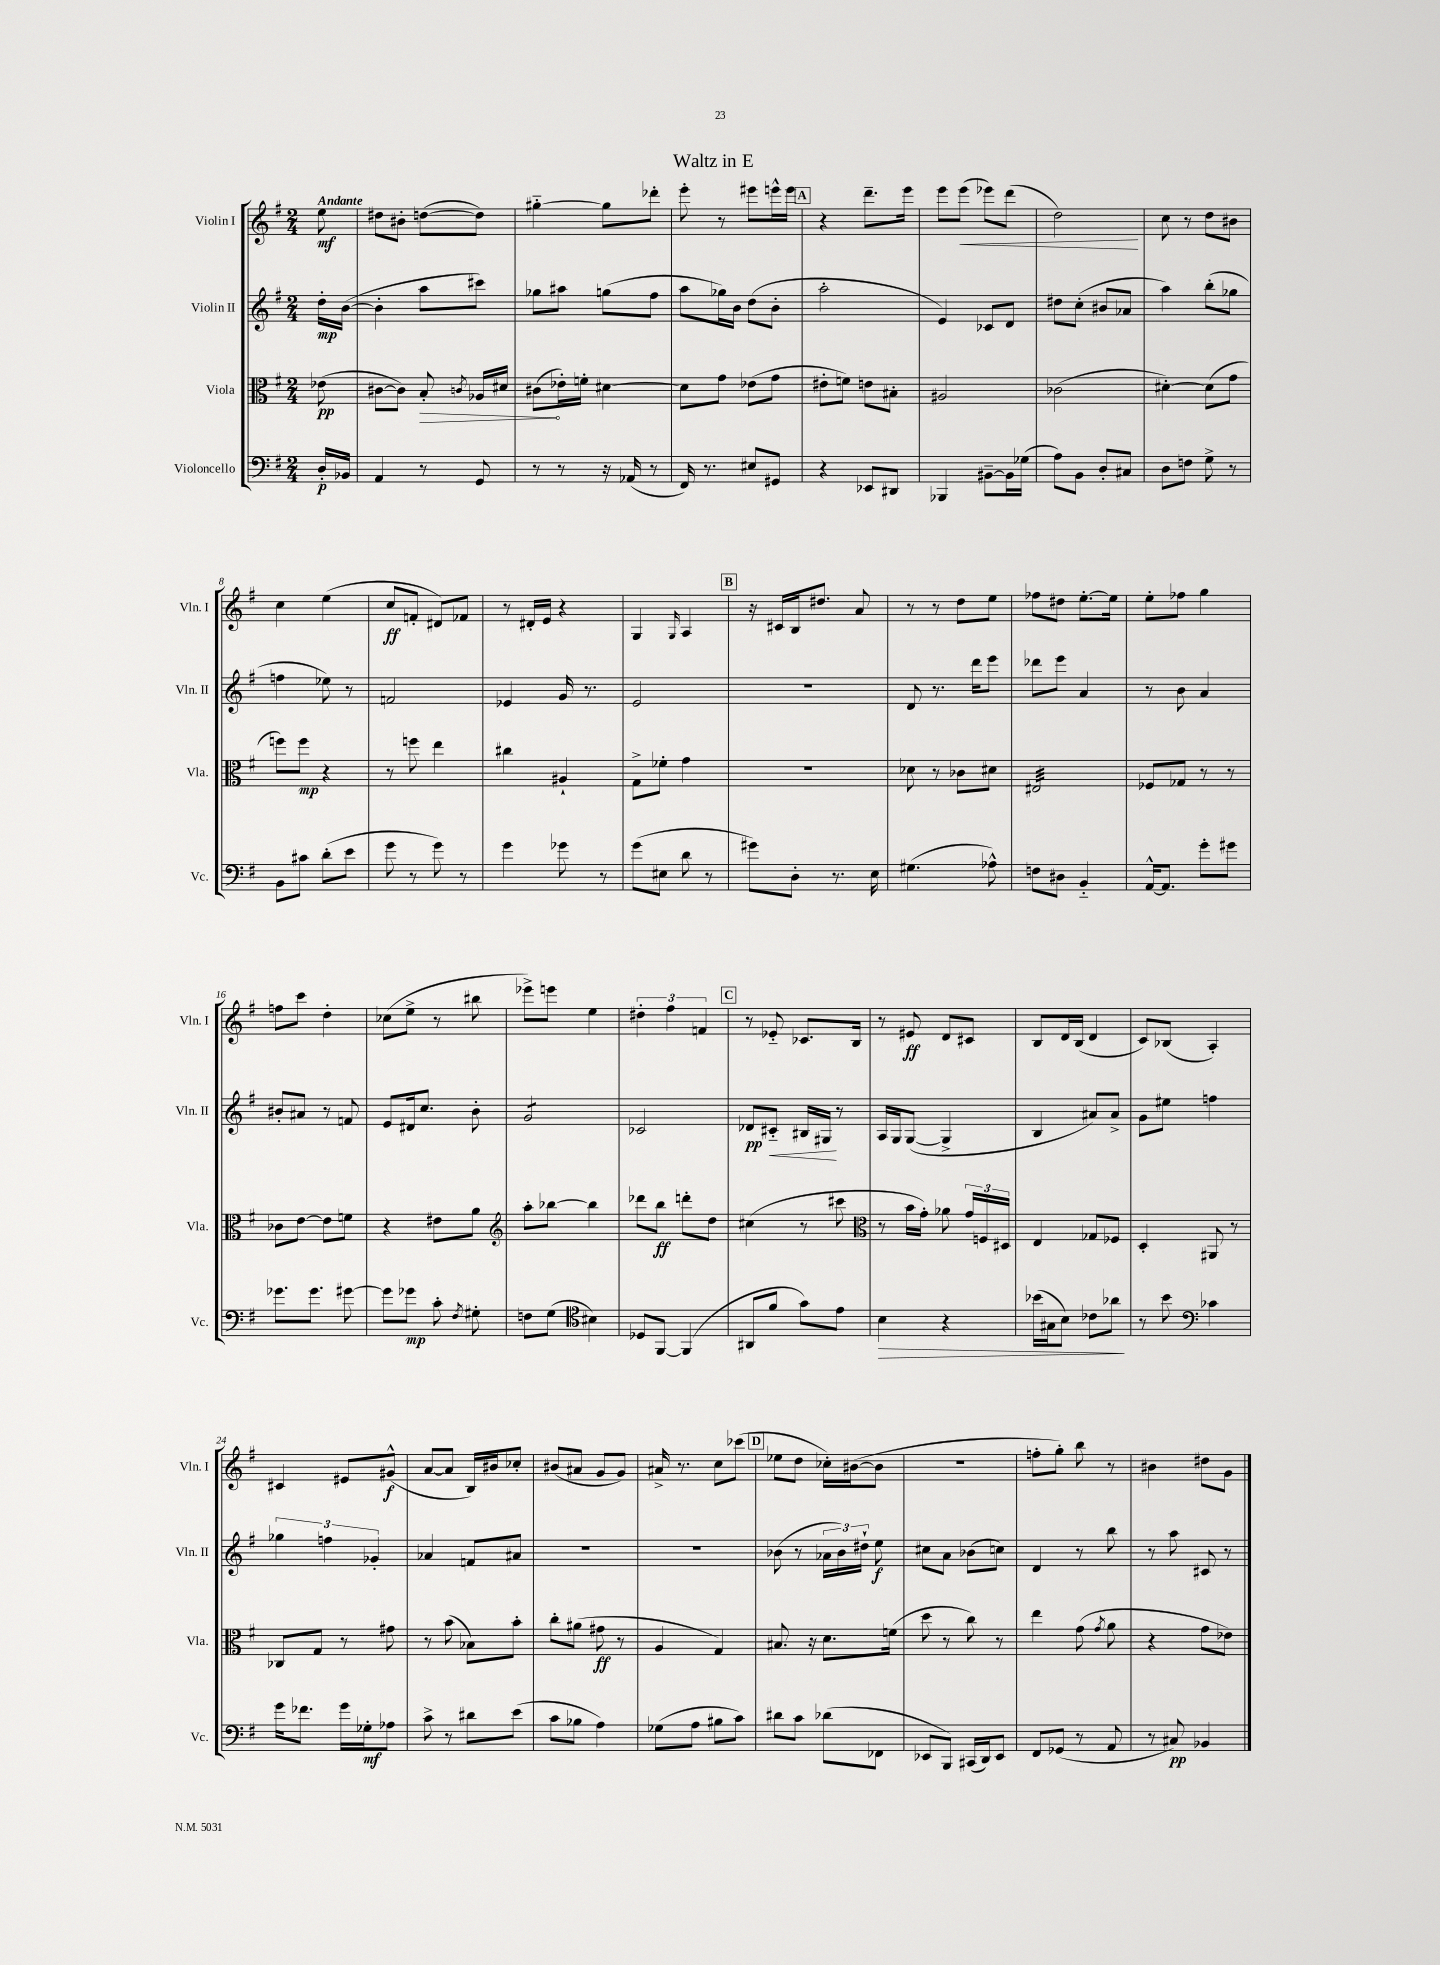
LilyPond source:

\header { title = "Waltz in E" }
<<
\new StaffGroup <<
\new Staff = "s0" \with { instrumentName = "Violin I" shortInstrumentName = "Vln. I" } {
    \clef treble \key g \major \numericTimeSignature \time 2/4 \partial 8 \tempo "Andante"
    \autoBeamOff e''8\mf |
    dis''8[ bis'8]-. d''8[~( d''8]) |
    gis''4~-_ gis''8[ des'''8]-. |
    e'''8-. r8 eis'''8[ e'''16-^ e'''16] |
    \mark \markup { \box "A" } r4 d'''8.[-- e'''16] |
    e'''8[ e'''8]\<( ees'''8[) d'''8]( |
    d''2\!) |
    c''8 r8 d''8[ bis'8] |
    c''4 e''4( |
    c''8[\ff f'8]-. dis'8[) fes'8] |
    r8 dis'16[-. e'16] r4 |
    g4 \grace { g16 } a4 |
    \mark \markup { \box "B" } r16 cis'16[ b16 dis''8.] a'8 |
    r8 r8 d''8[ e''8] |
    fes''8[ dis''8] e''8.[~-. e''16] |
    e''8[-. fes''8] g''4 |
    f''8[ c'''8] d''4-. |
    ces''8[( e''8]-> r8 bis''8 |
    ees'''8[->) e'''8] e''4 |
    \tuplet 3/2 { dis''4-. fis''4 f'4 } |
    \mark \markup { \box "C" } r8 ees'8-_ ces'8.[ b16] |
    r8 eis'8\ff d'8[ cis'8] |
    b8[ d'16 b16]( d'4 |
    c'8[) bes8]( a4-.) |
    cis'4 eis'8[ gis'8]-^\f( |
    a'8[~ a'8] b16[) bis'16 ces''8]-. |
    bis'8[( ais'8] g'8[ g'8]) |
    ais'16-> r8. c''8[ ces'''8]( |
    \mark \markup { \box "D" } ees''8[ d''8] ces''16[-.) bis'16~( bis'8] |
    R2 |
    f''8[-. g''8]-.) b''8 r8 |
    bis'4 dis''8[ g'8] \bar "|." |
}
\new Staff = "s1" \with { instrumentName = "Violin II" shortInstrumentName = "Vln. II" } {
    \clef treble \key g \major \numericTimeSignature \time 2/4 \partial 8
    \autoBeamOff d''16[-.\mp b'16]~( |
    b'4-. a''8[ cis'''8]) |
    ges''8[ ais''8] g''8[( fis''8] |
    a''8[ ges''16) b'16] d''8[( b'8]-. |
    \mark \markup { \box "A" } a''2-. |
    e'4) ces'8[ d'8] |
    dis''8[ c''8]-.( bis'8[ aes'8] |
    a''4) b''8[-.( ges''8] |
    f''4 ees''8) r8 |
    f'2 |
    ees'4 g'16 r8. |
    e'2 |
    \mark \markup { \box "B" } R2 |
    d'8 r8. d'''16[ e'''8] |
    des'''8[ e'''8] a'4 |
    r8 b'8 a'4 |
    bis'8[-. ais'8] r8 f'8 |
    e'8[ dis'16 c''8.] b'8-. |
    g'2:8 |
    ces'2 |
    \mark \markup { \box "C" } des'8[\pp cis'8]-_\< bis16[ gis16]\! r8 |
    a16[ g16 g8]~( g4-> |
    b4 ais'8[) ais'8]-> |
    g'8[ eis''8] f''4 |
    \tuplet 3/2 { ges''4 f''4 ges'4-. } |
    aes'4 f'8[ ais'8] |
    r2 |
    R2 |
    \mark \markup { \box "D" } bes'8( r8 \tuplet 3/2 { aes'16[ bes'16) dis''16]-! } e''8\f |
    cis''8[ a'8] bes'8[( c''8]) |
    d'4 r8 b''8 |
    r8 a''8 cis'8 r8 \bar "|." |
}
\new Staff = "s2" \with { instrumentName = "Viola" shortInstrumentName = "Vla." } {
    \clef alto \key g \major \numericTimeSignature \time 2/4 \partial 8
    \autoBeamOff ees'8\pp( |
    cis'8[~ cis'8]) \once \override Hairpin.circled-tip = ##t b8-.\> \acciaccatura { c'8 } aes16[ dis'16] |
    cis'8[\!( ees'16-.) f'16]-. dis'4~ |
    dis'8[ g'8] ees'8[( g'8] |
    \mark \markup { \box "A" } eis'8[-. f'8]) e'8[ bis8]-. |
    ais2 |
    ces'2( |
    dis'4~-.) dis'8[( g'8] |
    f''8[) f''8]\mp r4 |
    r8 f''8 e''4 |
    cis''4 ais4-! |
    g8[-> fes'8]-. g'4 |
    \mark \markup { \box "B" } R2 |
    des'8 r8 ces'8[ dis'8] |
    eis2:32 |
    fes8[ ges8] r8 r8 |
    ces'8[ e'8]~ e'8[ f'8] |
    r4 eis'8[ a'8] |
    \clef treble a''8[-. bes''8]~ bes''4 |
    des'''8[ b''8]\ff d'''8[-. d''8] |
    \mark \markup { \box "C" } cis''4( r8 cis'''8 |
    \clef alto r8 b'16[ g'16]-.) aes'8 \tuplet 3/2 { g'16[ f16 dis16] } |
    e4 ges8[ fes8] |
    d4-. ais,8 r8 |
    ces8[ g8] r8 gis'8 |
    r8 b'8( bes8[) b'8]-. |
    c''8[-. ais'8]( gis'8\ff r8 |
    a4 g4) |
    \mark \markup { \box "D" } bis8. r16 d'8.[ f'16]( |
    d''8 r8 c''8) r8 |
    e''4 g'8( \acciaccatura { g'8 } a'8 |
    r4 g'8[ ees'8]) \bar "|." |
}
\new Staff = "s3" \with { instrumentName = "Violoncello" shortInstrumentName = "Vc." } {
    \clef bass \key g \major \numericTimeSignature \time 2/4 \partial 8
    \autoBeamOff d16[-.\p bes,16] |
    a,4 r8 g,8 |
    r8 r8 r16 aes,16( r8 |
    fis,16) r8. eis8[ gis,8] |
    \mark \markup { \box "A" } r4 ees,8[ dis,8] |
    bes,,4 bis,8[~-- bis,16 ges16]( |
    a8[) b,8] d8[-. cis8] |
    d8[ f8] g8-> r8 |
    b,8[ cis'8] d'8[-.( e'8] |
    g'8 r8 g'8) r8 |
    g'4 ges'8 r8 |
    g'8[( eis8] d'8 r8 |
    \mark \markup { \box "B" } gis'8[) d8]-. r8. e16 |
    gis4.( aes8-^) |
    f8[ dis8] b,4-_ |
    a,16[~-^ a,8.] g'8[-. gis'8] |
    ges'8.[ ges'8.] gis'8~ |
    gis'8[ ges'8]\mp c'8-. \acciaccatura { fis8 } gis8-. |
    f8[ g8]( \clef tenor bis4) |
    des8[ fis,8]~ fis,4( |
    \mark \markup { \box "C" } ais,8[ fis'8] g'8[) e'8] |
    b4\> r4 |
    bes'16[( gis16 b8]) ces'8[ aes'8]\! |
    r8 b'8 \clef bass ces'4 |
    g'16[ fes'8.] g'16[ ges16-.\mf aes8] |
    c'8-> r8 dis'8[ e'8]( |
    c'8[ bes8] a4) |
    ges8[( a8] bis8[ c'8]) |
    \mark \markup { \box "D" } dis'8[ c'8] des'8[( fes,8] |
    ees,8[ b,,8]) cis,16[( d,16) ees,8] |
    fis,8[ ges,8]( r8 a,8 |
    r8 cis8\pp) bes,4 \bar "|." |
}
>>
>>
